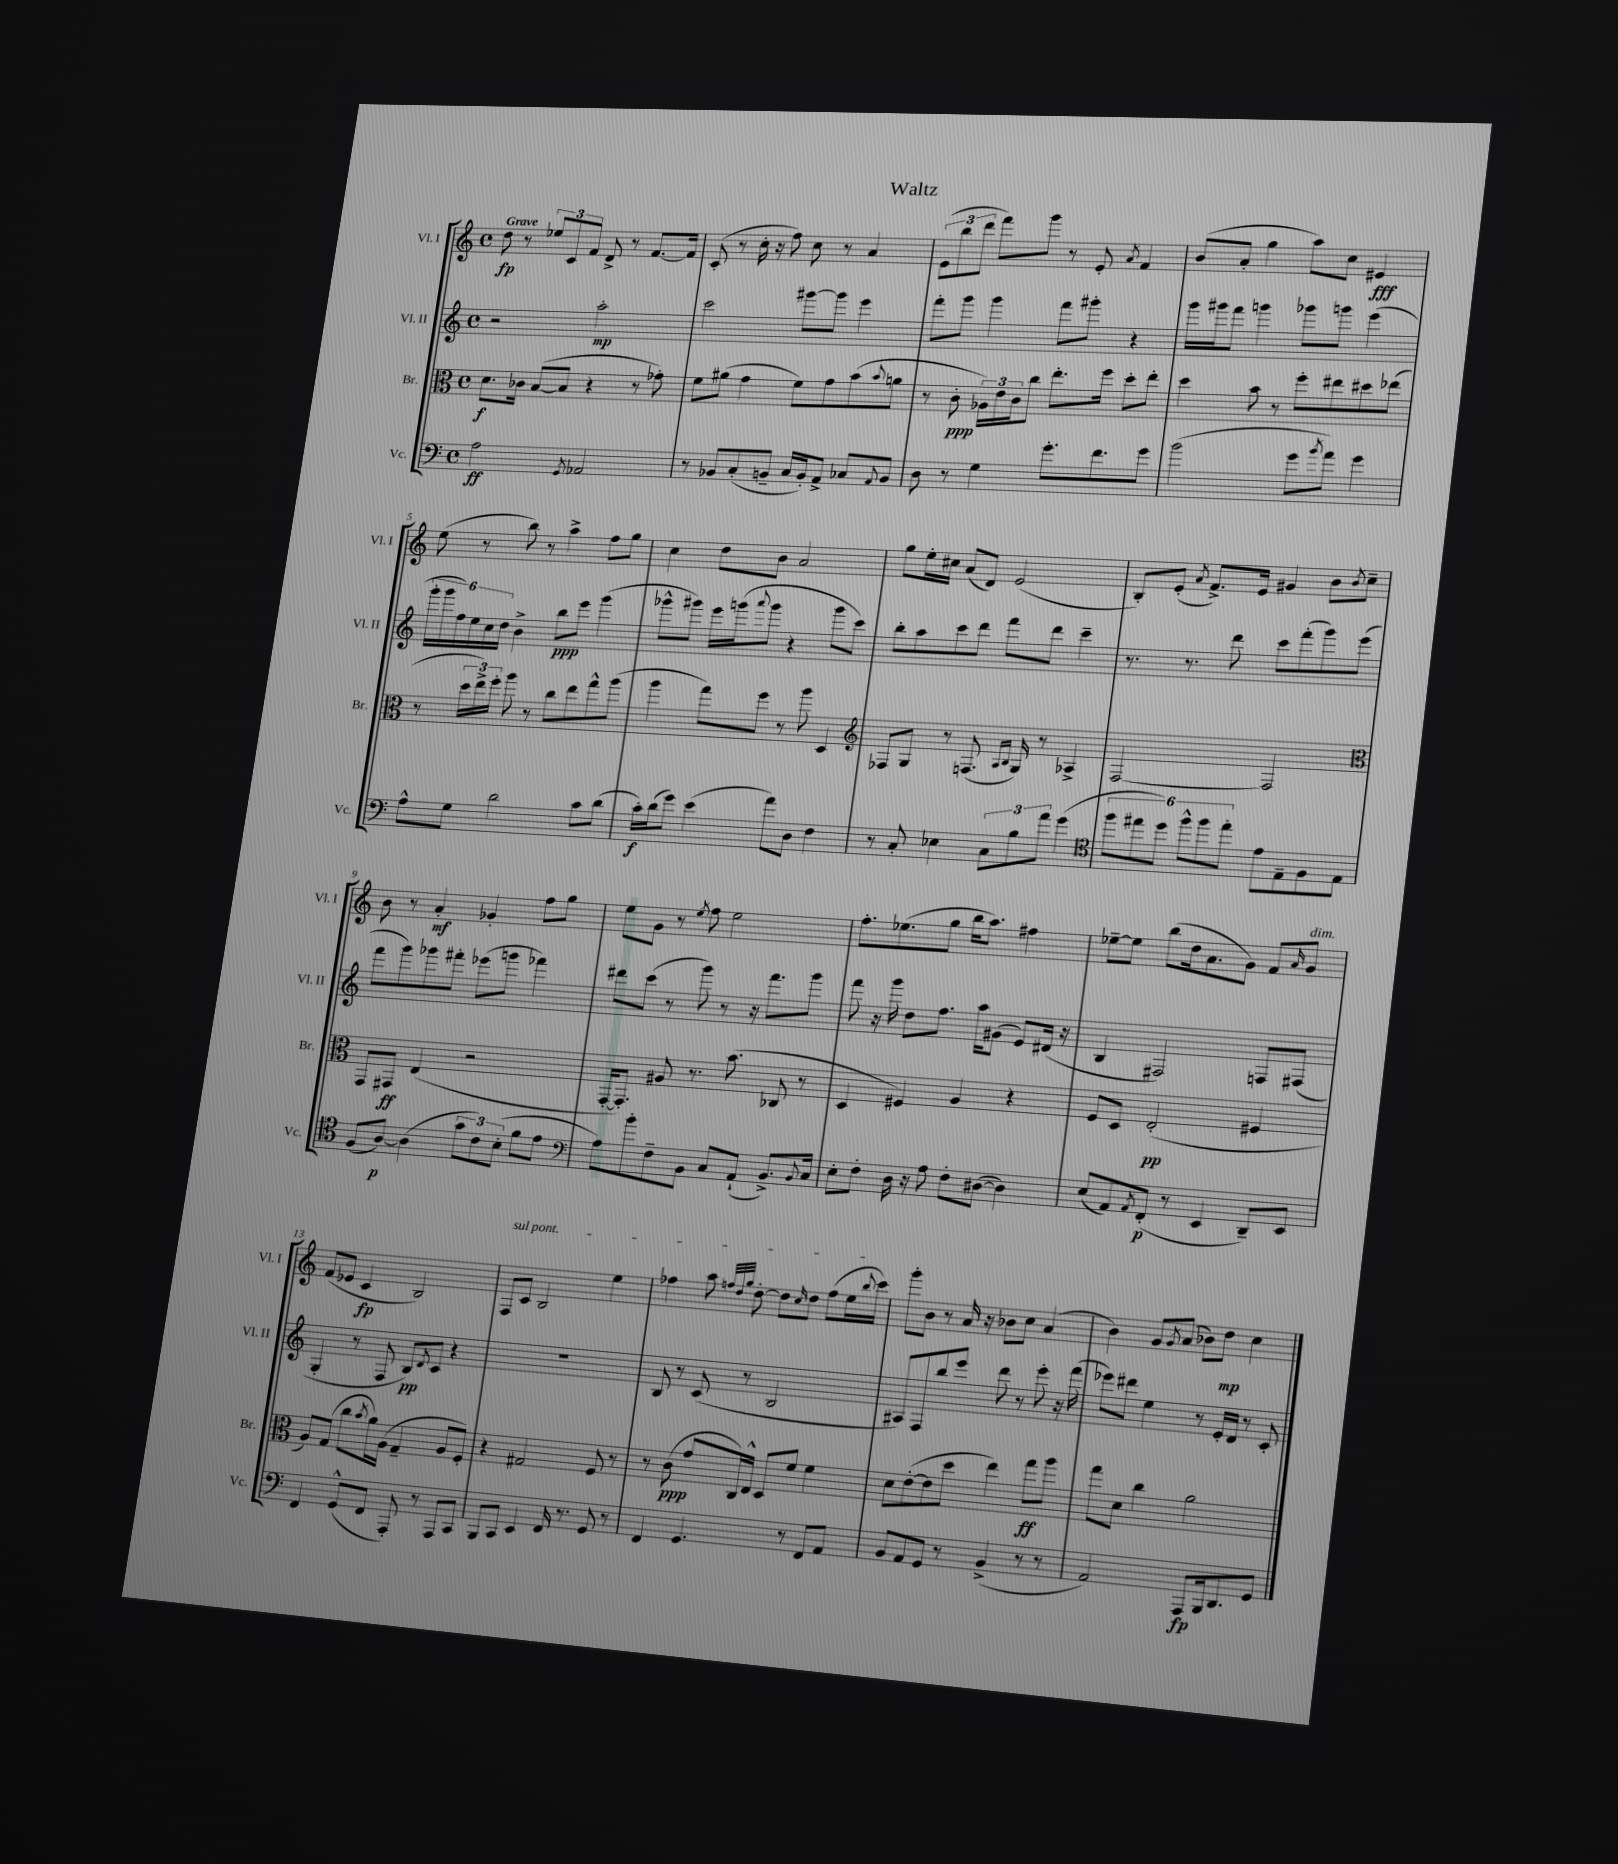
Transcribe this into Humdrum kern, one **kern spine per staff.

**kern	**dynam	**kern	**dynam	**kern	**dynam	**kern	**dynam
*part4	*part4	*part3	*part3	*part2	*part2	*part1	*part1
*staff4	*staff4	*staff3	*staff3	*staff2	*staff2	*staff1	*staff1
*I"Vc.	*	*I"Br.	*	*I"Vl. II	*	*I"Vl. I	*
*I'Vc.	*	*I'Br.	*	*I'Vl. II	*	*I'Vl. I	*
*clefF4	*	*clefC3	*	*clefG2	*	*clefG2	*
*k[]	*	*k[]	*	*k[]	*	*k[]	*
*M4/4	*	*M4/4	*	*M4/4	*	*M4/4	*
*met(c)	*	*met(c)	*	*met(c)	*	*met(c)	*
=1	=1	=1	=1	=1	=1	=1	=1
!	!	!	!	!	!	!LO:TX:a:B:t=Grave	!
2A\	ff	8.d\L	f	2r	.	8dd\	fp
.	.	.	.	.	.	8r	.
.	.	16c-X\Jk	.	.	.	.	.
.	.	([8B/L	.	.	.	12ee-X/L	.
.	.	.	.	.	.	12c/	.
.	.	8B/J]	.	.	.	.	.
.	.	.	.	.	.	12f/J	.
8qGG/	.	.	.	.	.	.	.
2AA-X/	.	4r	.	2aa'\	mp	8d^/	.
.	.	.	.	.	.	8r	.
.	.	8r	.	.	.	[8.f/L	.
.	.	8g-X'\)	.	.	.	.	.
.	.	.	.	.	.	16f/Jk]	.
=2	=2	=2	=2	=2	=2	=2	=2
8r	.	8f\L	.	2ccc\	.	(8c'/	.
8BB-X/L	.	(8a#X\J	.	.	.	8r	.
(8C'/	.	4g\	.	.	.	16cc'\	.
.	.	.	.	.	.	16r	.
8BBn~/J	.	.	.	.	.	8ff\)	.
16C/LL	.	8f\L)	.	[8ggg#X\L	.	8cc\	.
16BB'/J)	.	.	.	.	.	.	.
8AA^/J	.	8g\	.	8ggg#\J]	.	8r	.
8C-X/L	.	(8b\	.	4eee\	.	4a/	.
8qqAA/	.	8qqb/	.	.	.	.	.
8BB/J	.	8an\J	.	.	.	.	.
=3	=3	=3	=3	=3	=3	=3	=3
8D\	.	8r	.	8fff'\L	.	(12e\L	.
.	.	.	.	.	.	12bb\	.
8r	.	8c'\	ppp	8ggg\J	.	.	.
.	.	.	.	.	.	12ddd\J	.
4G\	.	24A-X\LL)	.	4ggg\	.	8fff\L)	.
.	.	24e\	.	.	.	.	.
.	.	24c\J	.	.	.	.	.
.	.	8cc\J	.	.	.	8ggg\J	.
8.g'\L	.	8.ee'\L	.	8fff\L	.	8r	.
.	.	.	.	8ggg#X'\J	.	8e'/	.
8.f\	.	16ff\Jk	.	.	.	.	.
.	.	.	.	.	.	8qa/	.
.	.	8dd'\L	.	4r	.	4f/	.
8g\J	.	8ee'\J	.	.	.	.	.
=4	=4	=4	=4	=4	=4	=4	=4
(2b\	.	4dd\	.	16ggg\LL	.	(8b/L	.
.	.	.	.	16ggg#X\J	.	.	.
.	.	.	.	8fff\J	.	8a'/J	.
.	.	8b\	.	4gggn\	.	4gg\	.
.	.	8r	.	.	.	.	.
8g\L	.	8ff'\L	.	8ggg-X\L	.	8aa\L)	.
8qb/	.	.	.	.	.	.	.
8a\J)	.	8ee#X\	.	8gggn\J	.	8cc\J	.
4g\	.	8dd#X\	.	(4eee\	.	4e#X/	fff
.	.	(8ee-X\J	.	.	.	.	.
!!LO:LB:g=z
=5	=5	=5	=5	=5	=5	=5	=5
8A^^\L	.	8r	.	24ggg'\LL	.	(8ee\	.
.	.	.	.	24ggg\	.	.	.
.	.	.	.	24ff\)	.	.	.
8G\J	.	24dd\LL	.	24ee\	.	8r	.
.	.	24ee^\)	.	24cc\	.	.	.
.	.	24ff'\JJ	.	24dd\JJ	.	.	.
2d\	.	8aa\	.	4b^\	.	8bb\)	.
.	.	8r	.	.	.	8r	.
.	.	8cc\L	.	8bb\L	ppp	4aa^\	.
.	.	8ee\	.	8eee\J	.	.	.
8c\L	.	8gg^^\	.	(4ggg\	.	8ff\L	.
(8d\J	.	(8aa\J	.	.	.	8gg\J	.
=6	=6	=6	=6	=6	=6	=6	=6
16c'\LL)	f	4aa\	.	8ggg-X^^\L	.	4cc\	.
(16d\J	.	.	.	.	.	.	.
8g\J)	.	.	.	8ggg#X\J)	.	.	.
(4e\	.	8gg\L)	.	16eee\LL	.	8dd\L	.
.	.	.	.	(16gggn\J	.	.	.
.	.	.	.	8qqaaa/	.	.	.
.	.	8ff\J	.	8ggg\J	.	8b\J	.
8a\L)	.	8r	.	4r	.	2a/	.
8D\J	.	8aa\	.	.	.	.	.
4F\	.	4D/	.	8ggg\L	.	.	.
.	.	.	.	8ccc\J)	.	.	.
=7	=7	=7	=7	=7	=7	=7	=7
*	*	*clefG2	*	*	*	*	*
8r	.	8F-X/L	.	8bb'\L	.	8gg\L	.
8C'/	.	8G/J	.	8aa\	.	16ee'\L	.
.	.	.	.	.	.	16cc#X\JJ	.
4E-X\	.	8r	.	8ccc\	.	(8a/L	.
.	.	(8.Fn/	.	8ddd\J	.	8d/J)	.
12C\L	.	.	.	8fff\L	.	(2e/	.
.	.	16qqA/LL	.	.	.	.	.
.	.	16qqB/JJ	.	.	.	.	.
.	.	16G/)	.	.	.	.	.
12B\	.	.	.	.	.	.	.
.	.	8r	.	8ddd\J	.	.	.
12a\J	.	.	.	.	.	.	.
(4g\	.	4A-X^/	.	4ccc~\	.	.	.
=8	=8	=8	=8	=8	=8	=8	=8
*clefC4	*	*	*	*	*	*	*
12ff\L	.	[2F/	.	8.r	.	8B'/L)	.
12ee#X\	.	.	.	.	.	.	.
.	.	.	.	.	.	(8e'/J	.
12dd\J)	.	.	.	.	.	.	.
.	.	.	.	8.r	.	.	.
.	.	.	.	.	.	8qa/	.
12ff^^\L	.	.	.	.	.	8.f^/L)	.
12ff\	.	.	.	.	.	.	.
.	.	.	.	8ddd\	.	.	.
12ee#'\J	.	.	.	.	.	.	.
.	.	.	.	.	.	16e/Jk	.
8e\L	.	2F/]	.	8ccc\L	.	4g#X/	.
8E~\	.	.	.	(8fff'\	.	.	.
8F\	.	.	.	8ggg\)	.	8b\L	.
.	.	.	.	.	.	8qb/	.
8E\J	.	.	.	(8eee\J	.	8cc~\J	.
!!LO:LB:g=z
=9	=9	=9	=9	=9	=9	=9	=9
*	*	*clefC3	*	*	*	*	*
(8F/L	.	8GG/L	.	8fff\L	.	8b\	.
[8A/J)	p	8GG#X/J	ff	8ggg\)	.	8r	.
(4A\]	.	(4E/	.	8ggg-X\	.	4a'/	mf
.	.	.	.	8fff#X'\J	.	.	.
12g\L	.	2r	.	(8eee-X\L	.	4g-X'/	.
12c\)	.	.	.	.	.	.	.
.	.	.	.	8gggn\J	.	.	.
(12B'\J	.	.	.	.	.	.	.
8f\L	.	.	.	4fff-X\)	.	8ff\L	.
8e\J	.	.	.	.	.	8gg\J	.
=10	=10	=10	=10	=10	=10	=10	=10
*clefF4	*	*	*	*	*	*	*
8A\L)	.	[16GG'/KL	.	8ddd#X\L	.	8ee\L	.
.	.	8.GG'/J])	.	.	.	.	.
8b'\	.	.	.	(8ccc\J	.	8g\J	.
8F~\	.	8A#X/	.	8r	.	8r	.
.	.	.	.	.	.	8qee/	.
8BB\J	.	8.r	.	8ggg\)	.	8ff\	.
8C/L	.	.	.	8r	.	2ee\	.
.	.	(8.b\	.	.	.	.	.
(8AA`/J	.	.	.	16r	.	.	.
.	.	.	.	8.fff\L	.	.	.
8.BB^/L)	.	8C-X/	.	.	.	.	.
.	.	8r	.	8ggg\J	.	.	.
8qqBB/	.	.	.	.	.	.	.
16C/Jk	.	.	.	.	.	.	.
=11	=11	=11	=11	=11	=11	=11	=11
8E'\L	.	4D/	.	8fff\	.	8.ff'\L	.
8F'\J	.	.	.	16r	.	.	.
.	.	.	.	16ggg\	.	(8.ee-X\	.
16D\	.	4F#X/)	.	8dd\L	.	.	.
16r	.	.	.	.	.	.	.
8A\	.	.	.	8.ff\J	.	8gg\J	.
8F'\L	.	4A/	.	.	.	16bb\KL	.
.	.	.	.	16aa\KL	.	8.aa\J)	.
([8D#X\J	.	.	.	(8g#X\J	.	.	.
4D#\])	.	4r	.	8e/L)	.	4ff#X\	.
.	.	.	.	(16d#X/Jk	.	.	.
.	.	.	.	16r	.	.	.
=12	=12	=12	=12	=12	=12	=12	=12
(8E/L	.	8F/L	.	4B/	.	[8ee-X~\L	.
8AA/)	.	8D/J	.	.	.	8ee-\J]	.
8qAA/	.	.	.	.	.	.	.
(8FF'/J	p	(2E'/	pp	2F#X/)	.	(8bb\L	.
8r	.	.	.	.	.	16dd\k	.
.	.	.	.	.	.	8.a\	.
4EE/	.	.	.	.	.	.	.
.	.	.	.	.	.	8g\J)	.
8DD~/L)	.	4F#X/	.	8Fn/L	.	8f/L	.
.	.	.	.	.	.	16qqa/	.
!	!	!	!	!	!	!LO:TX:a:i:t=dim.	!
8EE/J	.	.	.	(8F#X/J	.	8g/J	.
!!LO:LB:g=z
=13	=13	=13	=13	=13	=13	=13	=13
4FF/	.	8A/L)	.	4G'/	.	(8f/L	.
.	.	(8G/J	.	.	.	8e-X/J	.
(8GG^^/L	.	8cc\L	.	8r	.	4c/	fp
.	.	8qb/	.	.	.	.	.
8FF/J	.	16a\L)	.	8F/	.	.	.
.	.	(16A\JJ	.	.	.	.	.
8AAA'/)	.	4G~/	.	8B/L)	pp	2B/)	.
.	.	.	.	8qd/	.	.	.
8r	.	.	.	8c/J	.	.	.
8AAA/L	.	8A/L	.	4r	.	.	.
8CC/J	.	8F'/J)	.	.	.	.	.
=14	=14	=14	=14	=14	=14	=14	=14
!	!	!	!	!	!	!LO:TX:a:i:t=sul pont.	!
8BBB/L	.	4r	.	1r	.	8F/L	.
8CC/J	.	.	.	.	.	8c/J	.
4EE/	.	2G#X/	.	.	.	2B/	.
16FF/	.	.	.	.	.	.	.
8.r	.	.	.	.	.	.	.
8GG/	.	8F/	.	.	.	4ee\	.
8r	.	8r	.	.	.	.	.
=15	=15	=15	=15	=15	=15	=15	=15
4FF/	.	8r	.	8B/	.	4ff-X\	.
.	.	(8c\	ppp	8r	.	.	.
4.GG/	.	8g/L	.	(8c/	.	8aa\	.
.	.	.	.	.	.	32qqffn/LLL	.
.	.	.	.	.	.	32qqdd/	.
.	.	.	.	.	.	32qqgg/JJJ	.
.	.	16C/L)	.	8r	.	[8dd'\	.
.	.	16E^^/JJ	.	.	.	.	.
.	.	8D/L	.	2B/	.	8dd\L]	.
.	.	.	.	.	.	16qqcc/	.
8r	.	8f/J	.	.	.	8dd\J	.
8FF/L	.	4f\	.	.	.	(8ff\L	.
8AA/J	.	.	.	.	.	16ee\L	.
.	.	.	.	.	.	8qqbb/	.
.	.	.	.	.	.	16ccc\JJ)	.
=16	=16	=16	=16	=16	=16	=16	=16
8BB/L	.	8d\L	.	8A#X/L)	.	8ggg'\L	.
8AA/	.	([8e'\	.	8F/	.	8b\J	.
8GG/J	.	8e\]	.	8bb/	.	8r	.
8r	.	8dd\J	.	8eee/J	.	16a/	.
.	.	.	.	.	.	16r	.
(4BB^/	.	4ee\)	.	8ddd\	.	8b-X\L	.
.	.	.	.	8r	.	8cc\J	.
8r	.	8gg\L	ff	8eee'\	.	(4a/	.
8r	.	8aa\J	.	16r	.	.	.
.	.	.	.	(16fff\	.	.	.
=17	=17	=17	=17	=17	=17	=17	=17
2AA/)	.	8gg\L	.	8eee-X\L)	.	4b\)	.
.	.	8d\J	.	8ddd#X\J	.	.	.
.	.	4cc\	.	4ee\	.	8g/L	.
.	.	.	.	.	.	8qg/	.
.	.	.	.	.	.	(8a/J	.
8AAA/L	fp	2a\	.	8r	.	8b-X\L)	.
16BBB/k	.	.	.	16e'/LL	.	8dd\J	mp
8.DD/	.	.	.	16d/JJ	.	.	.
.	.	.	.	8r	.	4cc\	.
8GG/J	.	.	.	8c'/	.	.	.
==	==	==	==	==	==	==	==
*-	*-	*-	*-	*-	*-	*-	*-
